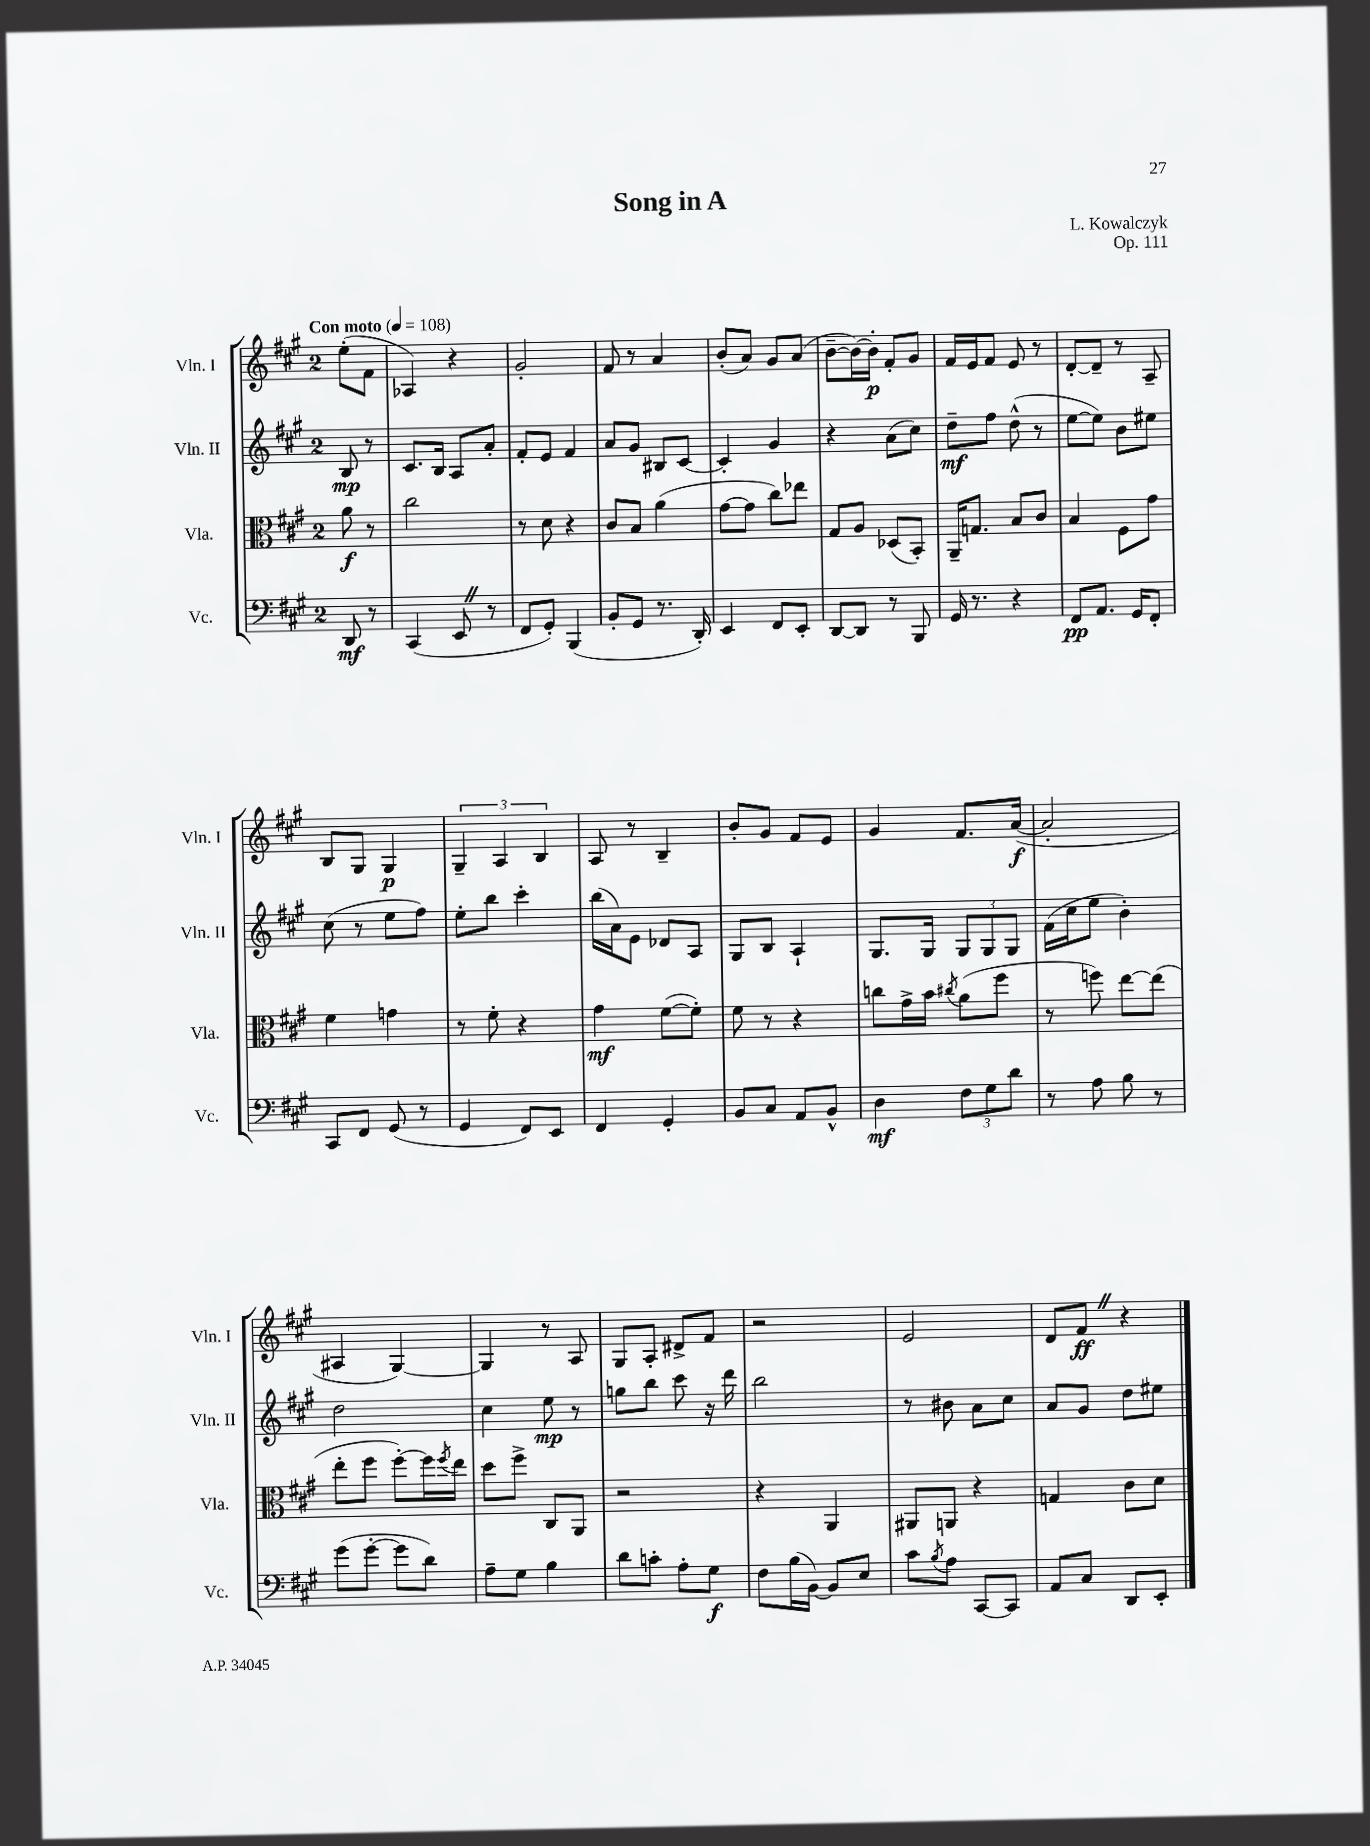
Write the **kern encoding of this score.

**kern	**kern	**kern	**kern
*staff4	*staff3	*staff2	*staff1
*clefF4	*clefC3	*clefG2	*clefG2
*k[f#c#g#]	*k[f#c#g#]	*k[f#c#g#]	*k[f#c#g#]
*M2/4	*M2/4	*M2/4	*M2/4
*MM108	*MM108	*MM108	*MM108
8DD/	8a\	8B/	(8ee'\L
8r	8r	8r	8f#\J
=	=	=	=
(4CC#/	2cc#\	8.c#/L	4A-/)
.	.	16B/Jk	.
8EE/	.	8A/L	4r
8r	.	8a'/J	.
=	=	=	=
8FF#/L	8r	8f#'/L	2g#'/
8GG#'/J)	8d\	8e/J	.
(4BBB/	4r	4f#/	.
=	=	=	=
8BB'/L	8c#/L	8a/L	8f#/
8GG#/J	8B/J	8g#/J	8r
8.r	(4a\	8B#/L	4a/
.	.	[8c#/J	.
16DD'/)	.	.	.
=	=	=	=
4EE/	[8g#\L	4c#'/]	(8b'/L
.	8g#\]J	.	8a/J)
8FF#/L	8cc#\L)	4g#/	8g#/L
8EE'/J	8ee-\J	.	(8a/J
=	=	=	=
[8DD/L	8G#/L	4r	[8b~\L
8DD/]J	8A/J	.	16b\_L)
.	.	.	16b'\]JJ
8r	(8D-/L	(8a\L	8f#'/L
8BBB/	8BB'/J)	8cc#\J)	8g#/J
=	=	=	=
16GG#/	16AA~/LK	8dd~\L	16f#/LL
8.r	8.G/J	.	16e/J
.	.	8ff#\J	8f#/J
4r	8B/L	(8dd^^\	8e/
.	8c#/J	8r	8r
=	=	=	=
8FF#/L	4B/	[8ee\L	[8d'/L
8.AA/J	.	8ee\]J)	8d~/]J
.	8F#\L	8b\L	8r
16GG#/LK	.	.	.
8FF#'/J	8g#\J	8ee#\J	8A~/
=	=	=	=
8CC#/L	4f#\	(8cc#\	8B/L
8FF#/J	.	8r	8G#/J
(8GG#/	4g\	8ee\L	4G#/
8r	.	8ff#\J)	.
=	=	=	=
4GG#/	8r	8ee'\L	6G#~/
.	8f#'\	8bb\J	.
.	.	.	6A/
8FF#/L)	4r	4ccc#'\	.
.	.	.	6B/
8EE/J	.	.	.
=	=	=	=
4FF#/	4g#\	(16bb\LL	8A/
.	.	16a\J)	.
.	.	8e\J	8r
4GG#'/	([8f#\L	8d-/L	4B~/
.	8f#'\]J)	8A/J	.
=	=	=	=
8BB/L	8f#\	8G#/L	8b'/L
8C#/J	8r	8B/J	8g#/J
8AA/L	4r	4A`/	8f#/L
8BB^^/J	.	.	8e/J
=	=	=	=
4D\	8cc\L	8.G#/L	4g#/
.	16g#^\L	.	.
.	16b\JJ	16G#/Jk	.
.	8qcc#/	.	.
12F#\L	(8a\L	12G#/L	8.f#/L
12G#\	.	12G#/	.
.	8ff#\J	.	.
12d\J	.	12G#/J	.
.	.	.	([16a/Jk
=	=	=	=
8r	8r	(16f#\LL	2a'/]
.	.	16cc#\J	.
8A\	8ff\)	8ee\J	.
8B\	[8ee\L	4b'\)	.
8r	(8ee\]J	.	.
=	=	=	=
(8g#\L	8ee'\L	2dd\	4A#/
[8g#'\J	8ff#\J	.	.
8g#\]L	[8ff#'\L)	.	[4G#/)
8d\J)	16ff#\]L	.	.
.	8qff#/	.	.
.	16ee\JJ	.	.
=	=	=	=
8A~\L	8dd\L	4cc#\	4G#/]
8G#\J	8ff#^\J	.	.
4B\	8C#/L	8ee\	8r
.	8AA/J	8r	8A/
=	=	=	=
8d\L	2r	8gg\L	8G#/L
8c'\J	.	8bb\J	8A'/J
8A'\L	.	8ccc#\	8d#^/L
8G#\J	.	16r	8f#/J
.	.	16ddd\	.
=	=	=	=
8F#\L	4r	2bb\	2r
(16B\L	.	.	.
[16BB\JJ)	.	.	.
8BB/]L	4AA/	.	.
8E/J	.	.	.
=	=	=	=
8c#\L	8AA#/L	8r	2e/
8qB/	.	.	.
8A\J	8AA/J	8b#\	.
[8CC#/L	4r	8a\L	.
8CC#/]J	.	8cc#\J	.
=	=	=	=
8AA/L	4G/	8a/L	8d/L
8C#/J	.	8g#/J	8f#/J
8DD/L	8c#\L	8dd\L	4r
8EE'/J	8d\J	8ee#\J	.
==	==	==	==
*-	*-	*-	*-
